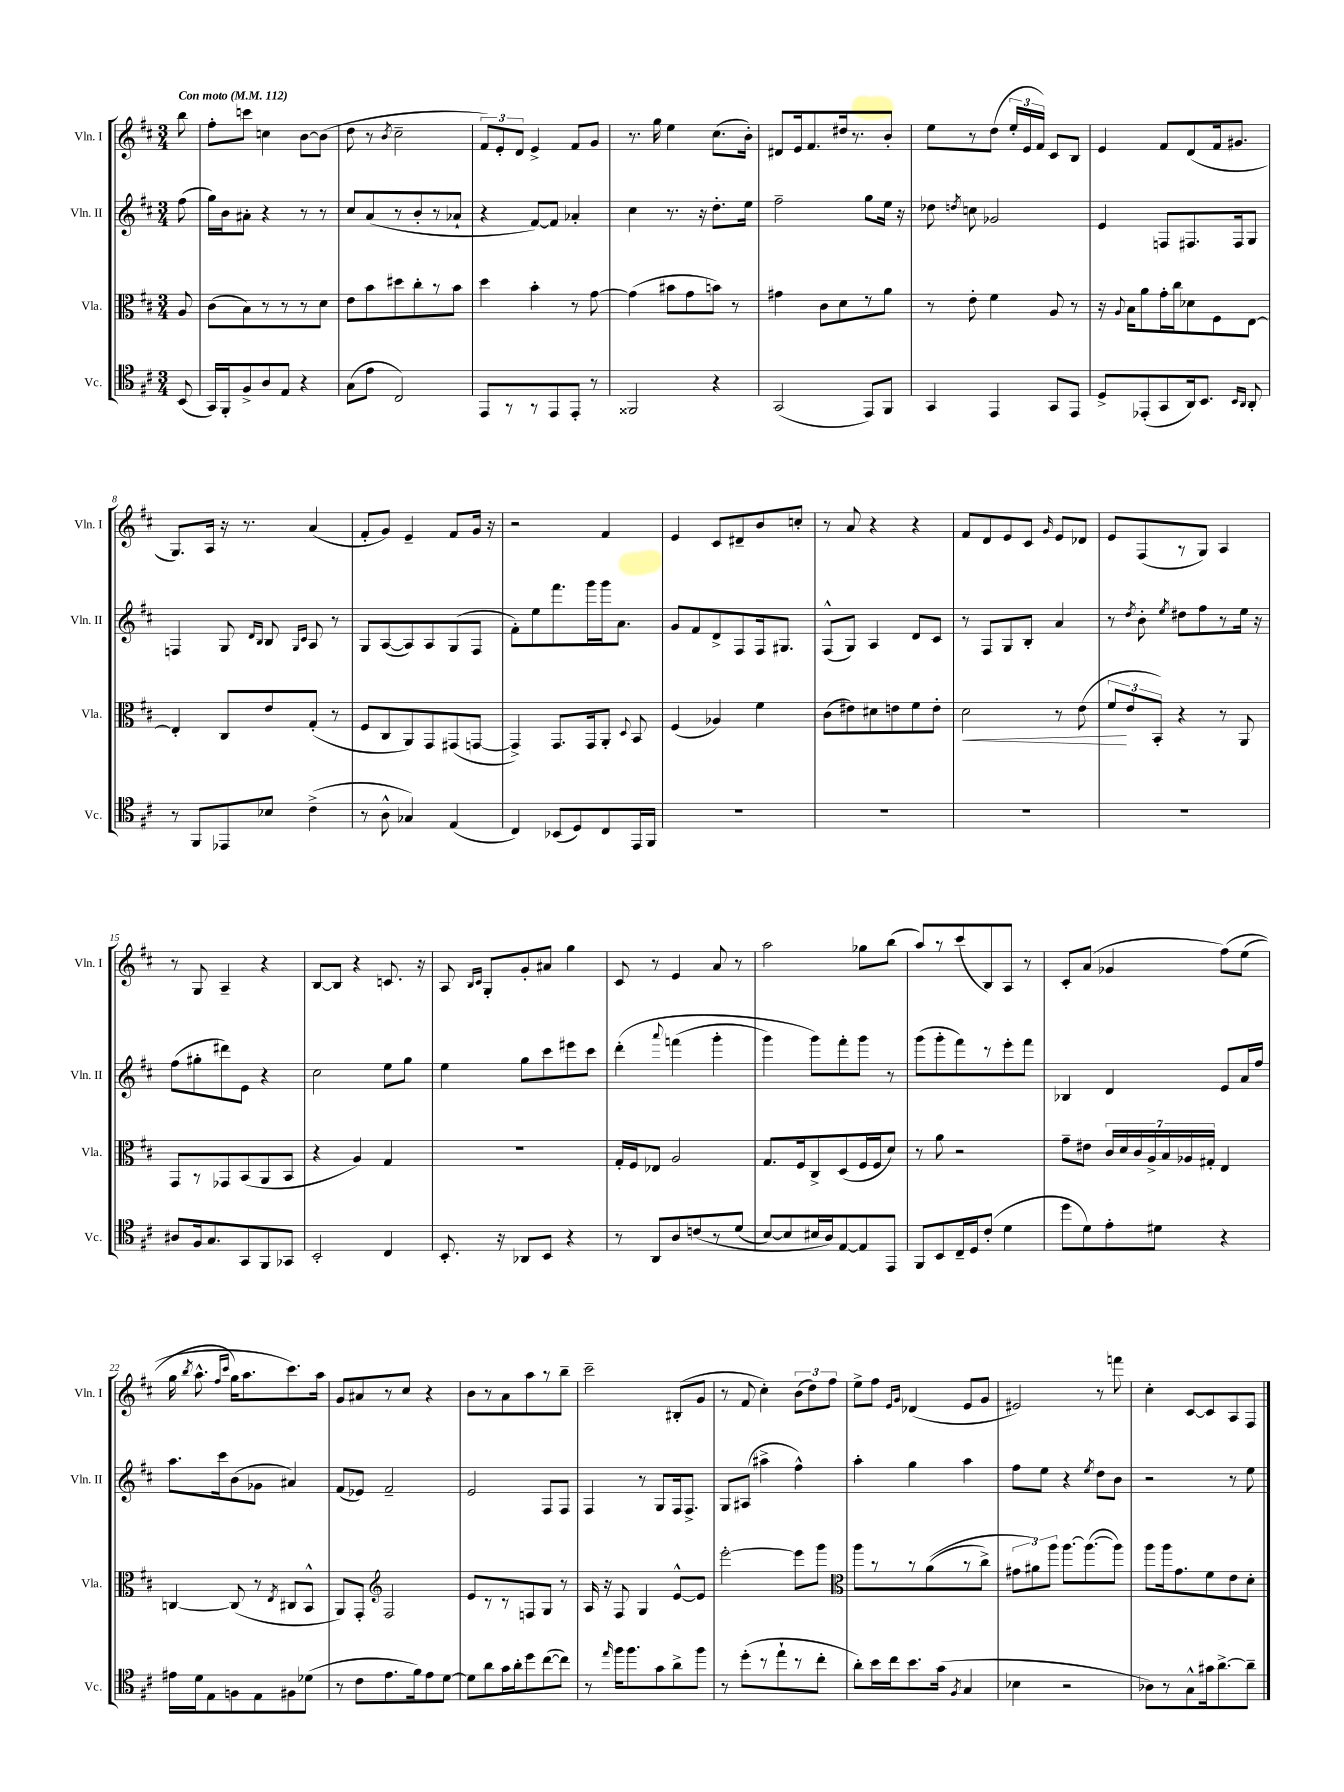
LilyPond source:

<<
\new StaffGroup <<
\new Staff = "s0" \with { instrumentName = "Vln. I" shortInstrumentName = "Vln. I" } {
    \clef treble \key d \major \numericTimeSignature \time 3/4 \partial 8 \tempo "Con moto" 4 = 112
    \autoBeamOff b''8 |
    fis''8[-. c'''8] c''4 b'8[~ b'8]( |
    d''8 r8 \acciaccatura { b'8 } cis''2-- |
    \tuplet 3/2 { fis'8[) e'8-. d'8] } e'4-> fis'8[ g'8] |
    r8. g''16 e''4 cis''8.[( b'16]-.) |
    dis'8[ e'16 fis'8. dis''16 r8. b'8]-. |
    e''8[ r8 d''8]( \tuplet 3/2 { e''16[-. e'16 fis'16]) } cis'8[ b8] |
    e'4 fis'8[ d'8( fis'16 gis'8.] |
    g8.[) a16] r16 r8. a'4( |
    fis'8[-. g'8]) e'4-- fis'8[ g'16] r16 |
    r2 fis'4 |
    e'4 cis'8[ dis'8-- b'8 c''8]-. |
    r8 a'8 r4 r4 |
    fis'8[ d'8 e'8 cis'8] \grace { g'16 } e'8[ des'8] |
    e'8[ fis8( r8 g8]) a4 |
    r8 g8 a4-- r4 |
    b8[~ b8] r4 c'8. r16 |
    a8 \grace { b16[ cis'16] } g8[-. g'8-. ais'8] g''4 |
    cis'8 r8 e'4 a'8 r8 |
    a''2 ges''8[ b''8]( |
    a''8[) r8 cis'''8( b8) a8] r8 |
    cis'8[-. a'8]( ges'4 fis''8[)\( e''8]( |
    g''16 \acciaccatura { b''8 } a''8.-^ \grace { fis''16[ cis'''16] } g''16[) a''8. cis'''8.\) a''16] |
    g'8[ ais'8 r8 cis''8] r4 |
    b'8[ r8 a'8 a''8 r8 b''8]-- |
    cis'''2-- bis8[-.( g'8] |
    r8 fis'8 cis''4-.) \tuplet 3/2 { b'8[( d''8) fis''8] } |
    e''8[-> fis''8] \grace { e'16[ g'16] } des'4( e'8[ g'8] |
    eis'2) r8 f'''8 |
    cis''4-. cis'8[~ cis'8 a8 fis8] \bar "|." |
}
\new Staff = "s1" \with { instrumentName = "Vln. II" shortInstrumentName = "Vln. II" } {
    \clef treble \key d \major \numericTimeSignature \time 3/4 \partial 8
    \autoBeamOff fis''8( |
    g''16[) b'16 ais'8]-. r4 r8 r8 |
    cis''8[ a'8( r8 b'8-. r8 aes'8]-! |
    r4 fis'8[~) fis'8] aes'4-. |
    cis''4 r8. r16 d''8.[-. e''16] |
    fis''2-- g''8[ e''16] r16 |
    des''8 \acciaccatura { d''8 } c''8 ges'2 |
    e'4 f8[ fis8. fis16 g8] |
    f4 g8 \grace { d'16[ b16] } b8 \grace { g16[ cis'16] } a8 r8 |
    g8[ a8~( a8) a8 g8( fis8] |
    fis'8[-.) e''8 fis'''8. g'''16 g'''16 a'8.] |
    g'8[ fis'8 d'8-> fis8 fis16 gis8.] |
    fis8[-^( g8]) a4 d'8[ cis'8] |
    r8 fis8[ g8 b8]-. a'4 |
    r8 \acciaccatura { d''8 } b'8-. \acciaccatura { e''8 } dis''8[ fis''8 r8 e''16] r16 |
    fis''8[( gis''8-. dis'''8) e'8] r4 |
    cis''2 e''8[ g''8] |
    e''4 g''8[ cis'''8 eis'''8 cis'''8] |
    d'''4-.\( \appoggiatura { a'''8 } f'''4( g'''4-. |
    g'''4) g'''8[\) fis'''8-. g'''8] r8 |
    g'''8[( g'''8-. fis'''8) r8 e'''8-. fis'''8] |
    bes4 d'4 e'8[ a'16 fis''16] |
    a''8.[ cis'''16 b'8( ges'8] ais'4) |
    fis'8[( ees'8]) fis'2-- |
    e'2 fis8[ fis8] |
    fis4 r8 g8[ fis16 fis8.]-> |
    g8[ ais8]( ais''4-> fis''4-^) |
    a''4-. g''4 a''4 |
    fis''8[ e''8] r4 \acciaccatura { e''8 } d''8[ b'8] |
    r2 r8 e''8 \bar "|." |
}
\new Staff = "s2" \with { instrumentName = "Vla." shortInstrumentName = "Vla." } {
    \clef alto \key d \major \numericTimeSignature \time 3/4 \partial 8
    \autoBeamOff a8 |
    cis'8[( b8) r8 r8 r8 d'8] |
    e'8[ b'8 dis''8 cis''8-. r8 b'8] |
    d''4 b'4-. r8 g'8~ |
    g'4( bis'8[ g'8 b'8]) r8 |
    gis'4 cis'8[ d'8 r8 a'8] |
    r8 e'8-. fis'4 a8 r8 |
    r16 \appoggiatura { a8 } b16[ a'8 g'16-. cis''16 des'8 fis8 e8]~ |
    e4-. cis8[ e'8 g8]-.( r8 |
    fis8[ cis8 a,8) g,8 gis,8( g,8]~ |
    g,4->) g,8.[ g,16 a,8]-. \appoggiatura { d8 } b,8 |
    fis4( aes4) fis'4 |
    cis'8[( eis'8) dis'8 e'8 fis'8 e'8]-. |
    d'2\< r8 e'8( |
    \tuplet 3/2 { fis'8[\! e'8 b,8]-.) } r4 r8 a,8 |
    g,8[ r8 ges,8 b,8( a,8 b,8] |
    r4 a4) g4 |
    R2. |
    g16[-. fis16 ees8] a2 |
    g8.[ fis16 cis8-> d8( fis16 fis16 d'8]) |
    r8 a'8 r2 |
    g'8[-- eis'8] \tuplet 7/4 { cis'16[ d'16 cis'16 a16-> b16 aes16 gis16]-. } e4 |
    c4~ c8( r8 \acciaccatura { e8 } cis8[ b,8]-^ |
    a,8[) g,8]-. \clef treble fis2 |
    e'8[ r8 r8 f8 g8] r8 |
    a16 r16 fis8 g4 e'8[~-^ e'8] |
    e'''2~-. e'''8[ g'''8] |
    \clef alto a''8[ r8 r8 a'8(\( r8 cis''8]->) |
    \tuplet 3/2 { gis'8[ ais'8\) a''8] } a''8.[~ a''8.~( a''8]) |
    a''8[ a''16 g'8. fis'8 e'8 d'8]-. \bar "|." |
}
\new Staff = "s3" \with { instrumentName = "Vc." shortInstrumentName = "Vc." } {
    \clef tenor \key d \major \numericTimeSignature \time 3/4 \partial 8
    \autoBeamOff b,8( |
    g,16[) fis,16-. fis8-> a8 e8] r4 |
    g8[( e'8] cis2) |
    e,8[ r8 r8 e,8 e,8]-. r8 |
    fisis,2 r4 |
    g,2( e,8[) fis,8] |
    g,4 e,4 g,8[ e,8] |
    d8[-> ees,8-.( g,8 a,16) b,8.] \grace { b,16[ a,16] } a,8-. |
    r8 fis,8[ ees,8 bes8] cis'4->( |
    r8 a8-^ ges4) e4( |
    cis4) bes,8[( d8) cis8 e,16 fis,16] |
    R2. |
    R2. |
    R2. |
    R2. |
    ais8[ fis16 g8. g,8 fis,8 ges,8] |
    b,2-. cis4 |
    b,8.-. r16 aes,8[ b,8] r4 |
    r8 a,8[ a8 c'8\( r8 d'8]( |
    b8[~) b8 bis16 a16\) e8~ e8 e,8] |
    fis,8[ b,8 cis16-- d16 cis'8]-.( d'4 |
    d''8[ d'8) e'8-. dis'8] r4 |
    eis'16[ d'16 e8 f8 e8 fis8 des'8]( |
    r8 cis'8[ e'8. fis'16) e'8 d'8]~ |
    d'8[ a'8 g'16 a'16-. d''8 cis''8~( cis''8]) |
    r8 \grace { e''16 } fis''16[ fis''8. g'8 a'8-> fis''8] |
    r8 d''8[-.( r8 e''8-! r8 cis''8]-. |
    a'8[-.) b'16 cis''16 b'8. g'16]( \acciaccatura { fis8 } g4 |
    bes4 r2 |
    aes8[) r8 g8-^ gis'16 a'8.~-> a'8]-- \bar "|." |
}
>>
>>
